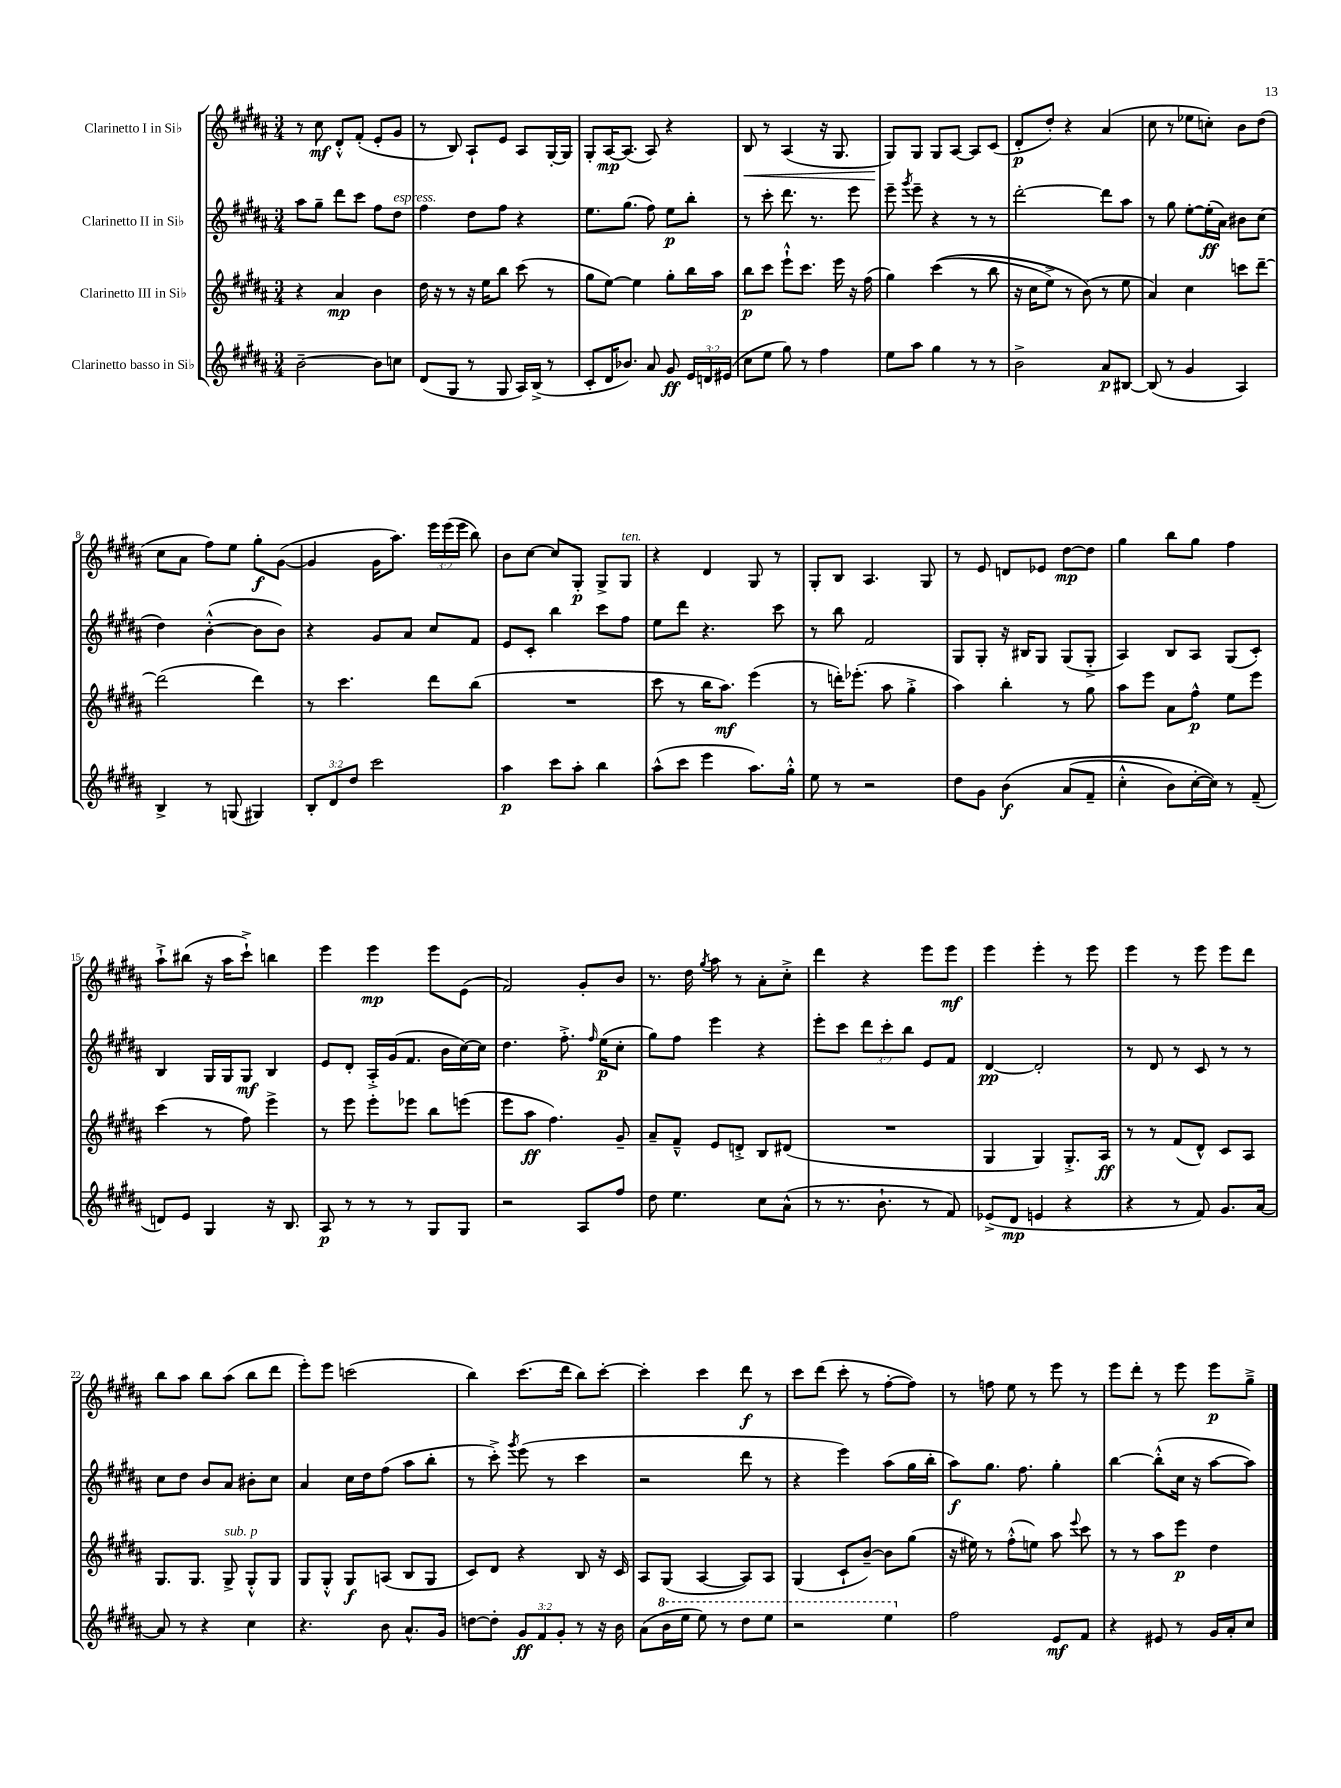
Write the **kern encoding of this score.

**kern	**kern	**kern	**kern
*staff4	*staff3	*staff2	*staff1
*clefG2	*clefG2	*clefG2	*clefG2
*k[f#c#g#d#a#]	*k[f#c#g#d#a#]	*k[f#c#g#d#a#]	*k[f#c#g#d#a#]
*M3/4	*M3/4	*M3/4	*M3/4
[2b~	4r	8aa#	8r
.	.	8gg#~	8cc#
.	4a#	8ddd#	8d#'^^
.	.	8ccc#	(8f#'
8b]	4b	8ff#	8e'
8cc	.	8dd#	8g#
=	=	=	=
(8d#	16dd#	4ff#	8r
.	16r	.	.
8G#	8r	.	8B)
8r	16r	8dd#	8A#`
.	16ee	.	.
8G#	8bb	8ff#	8e
16A#)	(8ccc#	4r	8A#
(16B^	.	.	.
8r	8r	.	[16G#'
.	.	.	16G#]
=	=	=	=
8c#'	8gg#	8.ee	8G#'
16d#	[8ee)	.	[16A#
8.b-)	.	(8.gg#	(8.A#]
.	4ee]	.	.
8a#	.	8ff#)	8A#)
8g#	8gg#'	8ee	4r
24e	16bb	8bb'	.
24d	.	.	.
.	16aa#	.	.
(24e#	.	.	.
=	=	=	=
8cc#	8bb	8r	8B
8ee	8ccc#	8ccc#'	8r
8gg#)	8eee`^^	8.ddd#	(4A#
8r	8.ccc#	.	.
.	.	8.r	.
4ff#	.	.	16r
.	16eee	.	8.G#
.	16r	8eee	.
.	(16ff#	.	.
=	=	=	=
8ee	4gg#)	8eee~	8G#)
.	.	8qggg#	.
8aa#	.	8eee~	8G#
4gg#	&((4ccc#	4r	8G#
.	.	.	[8A#
8r	8r	8r	8A#]
8r	8bb	8r	(8c#
=	=	=	=
2b^	16r	[2ddd#'	8d#'
.	16cc#	.	.
.	8ee^)	.	8dd#')
.	8r	.	4r
.	(8b&)	.	.
8a#	8r	8ddd#]	(4a#
[8B#	8ee	8aa#	.
=	=	=	=
(8B#]	4a#)	8r	8cc#
8r	.	8gg#	8r
4g#	4cc#	[8ee'	8ee-
.	.	(16ee']	8cc')
.	.	16a#)	.
4A#)	8ccc	8b#	8b
.	[8ddd#~	(8cc#	(8dd#
=	=	=	=
4B^	(2ddd#]	4dd#)	8cc#
.	.	.	8a#
8r	.	([4b'^^	8ff#)
(8G	.	.	8ee
4G#)	4ddd#)	8b]	8gg#'
.	.	8b)	([8g#
=	=	=	=
12B'	8r	4r	4g#]
12d#	.	.	.
.	4.ccc#	.	.
12dd#	.	.	.
2ccc#	.	8g#	16g#
.	.	.	8.aa#)
.	.	8a#	.
.	8ddd#	8cc#	24eee
.	.	.	(24eee
.	.	.	24eee
.	(8bb	8f#	8bb)
=	=	=	=
4aa#	2.r	8e	8b
.	.	8c#'	[8cc#
8ccc#	.	4bb	8cc#]
8aa#'	.	.	8G#'
4bb	.	8ccc#	8G#^
.	.	8ff#	8G#
=	=	=	=
(8aa#^^	8ccc#	8ee	4r
8ccc#	8r	8ddd#	.
4eee	16bb	4.r	4d#
.	8.aa#)	.	.
8.aa#)	(4eee	.	8G#
.	.	8ccc#	8r
16gg#'^^	.	.	.
=	=	=	=
8ee	8r	8r	8G#'
8r	16ddd')	8bb	8B
.	(8.eee-'	.	.
2r	.	2f#	4.A#
.	8aa#	.	.
.	4gg#'^	.	.
.	.	.	8G#
=	=	=	=
8dd#	4aa#)	8G#	8r
8g#	.	8G#'	8e
&(4b	4bb'	16r	8d
.	.	16B#	.
.	.	8G#	8e-
(8a#	8r	(8G#	[8dd#
8f#~	8gg#	8G#'^	8dd#]
=	=	=	=
4cc#'^^	8aa#	4A#)	4gg#
.	8eee	.	.
8b)	8a#	8B	8bb
[16cc#'	8ff#^^	8A#	8gg#
16cc#]&)	.	.	.
8r	8ee	(8G#	4ff#
(8f#~	8eee	8c#')	.
=	=	=	=
8d)	(4ccc#	4B	8aa#`^
8e	.	.	(8bb#
4G#	8r	16G#	16r
.	.	16G#	16aa#
.	8ff#)	8G#	8ccc#`^)
16r	4eee^	4B	4bb
8.B	.	.	.
=	=	=	=
8A#	8r	8e	4eee
8r	8eee	8d#'	.
8r	8eee'	16A#'^	4eee
.	.	(16g#	.
8r	8eee-	8.f#	.
8G#	8bb	.	8eee
.	.	16b	.
8G#	(8eee	[16cc#)	(8e
.	.	16cc#]	.
=	=	=	=
2r	8eee	4.dd#	2f#)
.	8aa#	.	.
.	4.ff#)	.	.
.	.	8.ff#'^	.
8A#	.	.	8g#'
.	.	16qqff#	.
.	.	(16ee	.
8ff#	8g#~	8cc#'	8b
=	=	=	=
8dd#	8a#~	8gg#)	8.r
4.ee	8f#~^^	8ff#	.
.	.	.	16dd#
.	.	.	8qgg#
.	8e	4eee	8aa#
.	8d'^	.	8r
8cc#	8B	4r	8a#'
(8a#^^	(8d#	.	8cc#'^
=	=	=	=
8r	2.r	8eee'	4ddd#
8.r	.	8ccc#	.
.	.	12ddd#	4r
8.b`	.	.	.
.	.	12ccc#'	.
.	.	12bb	.
8r	.	8e	8eee
8f#)	.	8f#	8eee
=	=	=	=
(8e-^	4G#	[4d#	4eee
8d#	.	.	.
4e	4G#)	2d#']	4eee'
4r	8.G#'^	.	8r
.	.	.	8eee
.	16A#	.	.
=	=	=	=
4r	8r	8r	4eee
.	8r	8d#	.
8r	(8f#	8r	8r
8f#)	8d#^^)	8c#	8eee
8.g#	8c#	8r	8eee
.	8A#	8r	8ddd#
[16a#	.	.	.
=	=	=	=
8a#]	8.G#	8cc#	8bb
8r	.	8dd#	8aa#
.	8.G#	.	.
4r	.	8b	8bb
.	8G#^	8a#	(8aa#
4cc#	8G#'^^	8b#'	8bb
.	8G#	8cc#	8ddd#
=	=	=	=
4.r	8G#	4a#	8eee')
.	8G#'^^	.	8eee
.	8G#	16cc#	(2ccc
.	.	16dd#	.
8b	(8A	(8ff#	.
8.a#^^	8B	8aa#	.
.	8G#	8bb'	.
16g#	.	.	.
=	=	=	=
[8dd	8c#)	8r	4bb)
8dd']	8d#	8ccc#'^)	.
.	.	8qggg#	.
12g#	4r	(8eee	(8.ccc#
12f#	.	.	.
.	.	8r	.
12g#'	.	.	.
.	.	.	16ddd#
8r	8B	4ccc#	8bb)
16r	16r	.	[8ccc#'
16b	16c#	.	.
=	=	=	=
(8a#	8A#	2r	4ccc#']
16bb	(8G#	.	.
16eee	.	.	.
8eee)	[4A#	.	4ccc#
8r	.	.	.
8ddd#	8A#])	8ddd#	8ddd#
8eee	8A#	8r	8r
=	=	=	=
2r	(4G#	4r	8ccc#
.	.	.	(8ddd#
.	8c#`	4eee)	8ccc#'
.	[8b~)	.	8r
4eee	8b]	(8aa#	[8ff#'
.	(8gg#	16gg#	8ff#])
.	.	16bb'	.
=	=	=	=
2ff#	16r	8aa#)	8r
.	16ee#)	.	.
.	8r	8.gg#	8ff
.	(8ff#'^^	.	8ee
.	.	8.ff#	.
.	8ee)	.	8r
8e	8aa#	4gg#'	8eee
.	8qqeee	.	.
8f#	8ccc#	.	8r
=	=	=	=
4r	8r	[4bb	8eee
.	8r	.	8ddd#'
8e#	8aa#	(8bb'^^]	8r
8r	8eee	16cc#	8eee
.	.	16r	.
16g#	4dd#	[8aa#	8eee
16a#'	.	.	.
8cc#	.	8aa#])	8gg#~^
==	==	==	==
*-	*-	*-	*-
